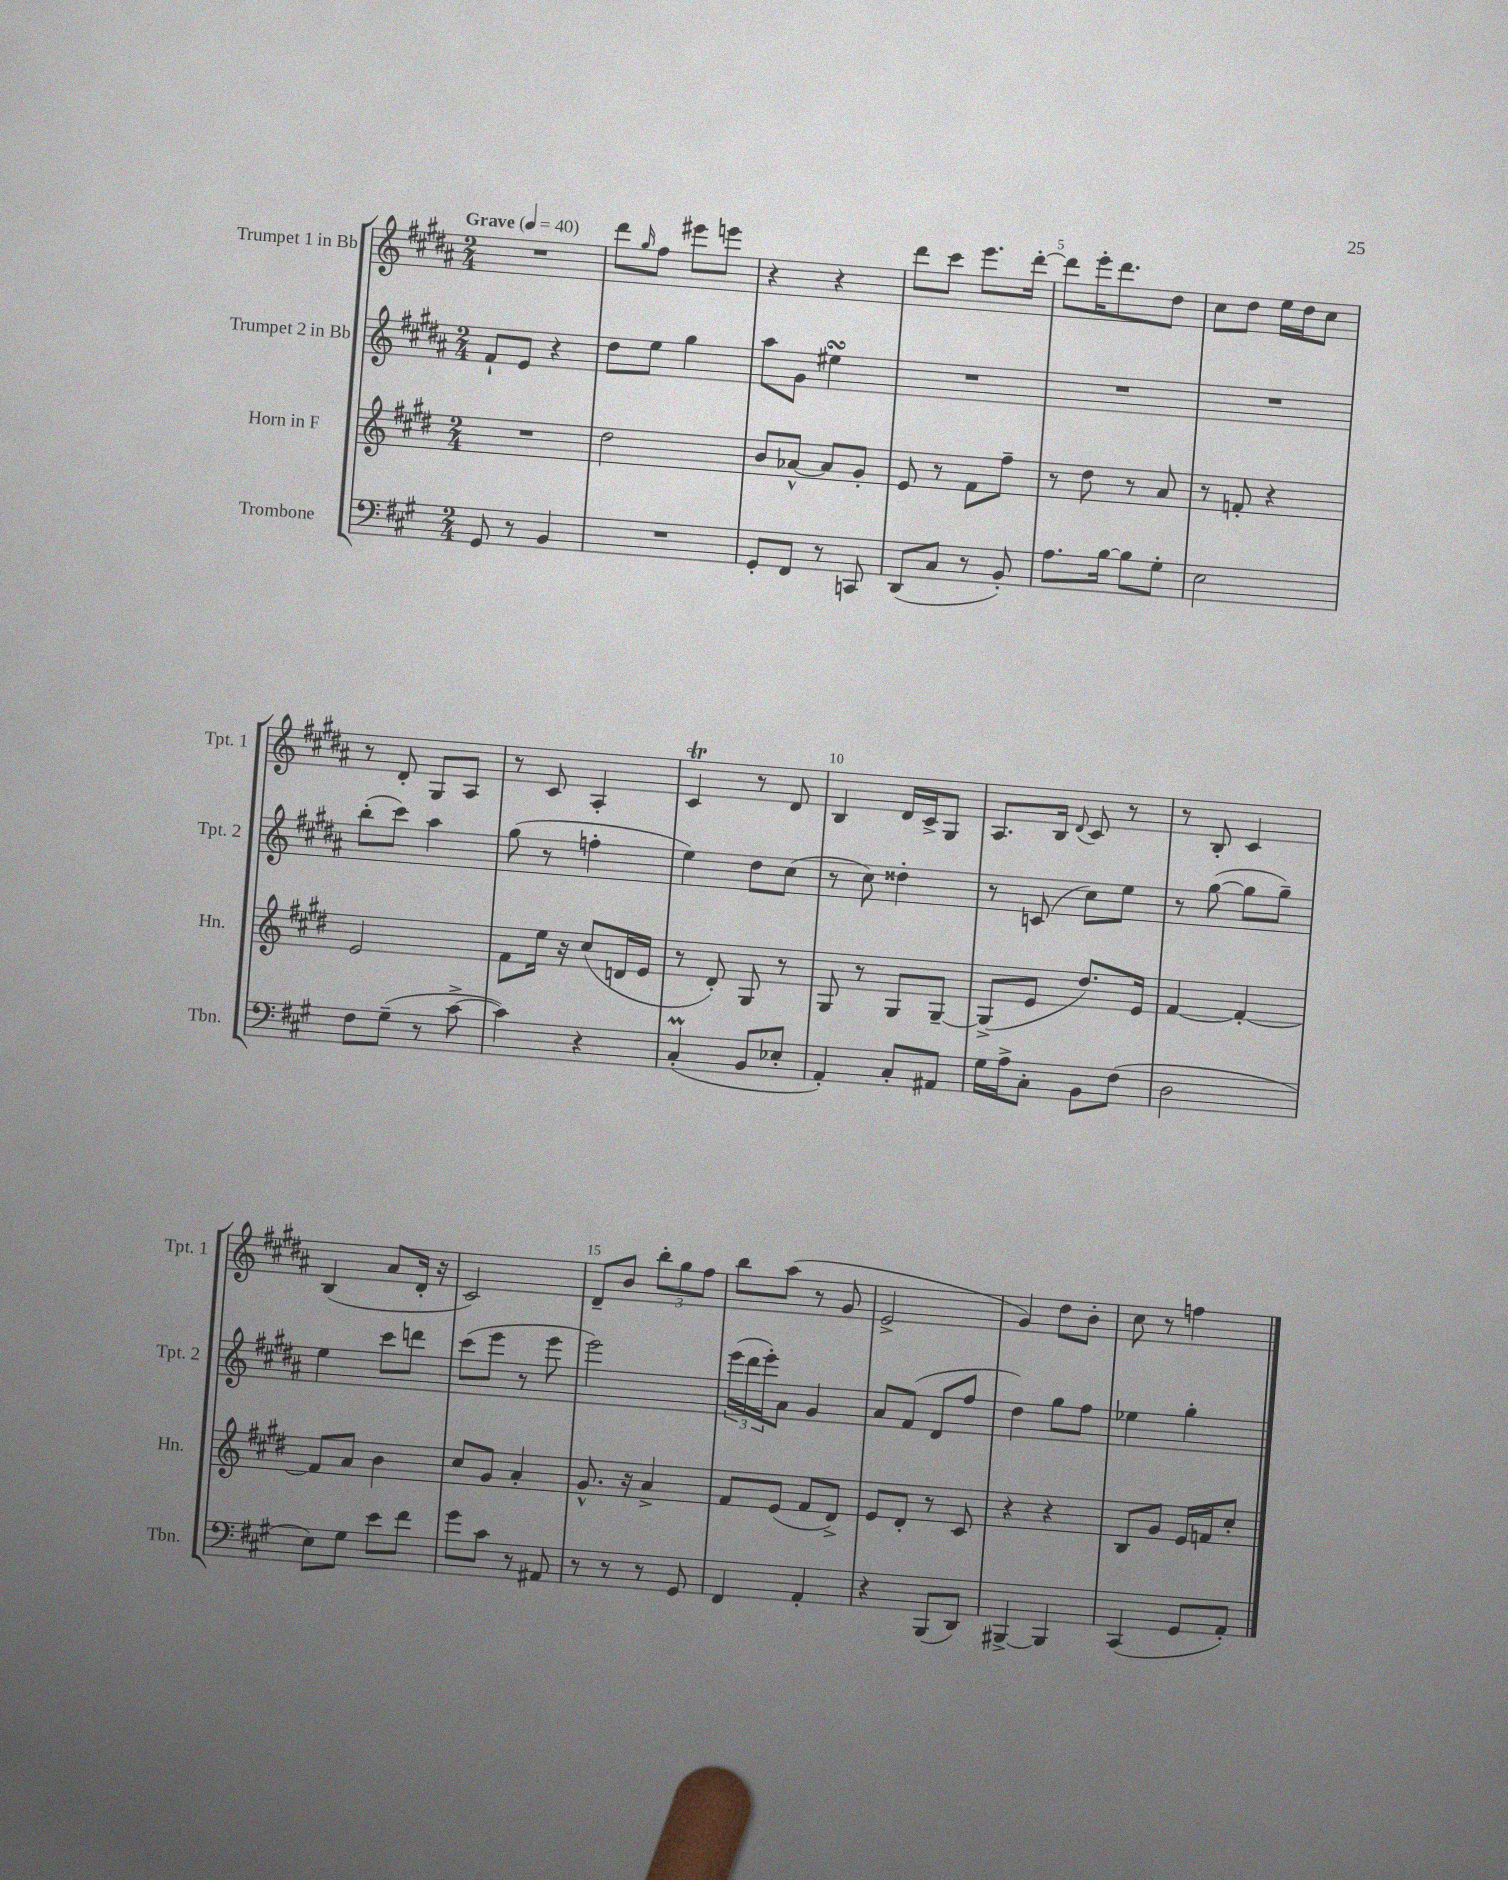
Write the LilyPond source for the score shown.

<<
\new StaffGroup <<
\new Staff = "s0" \with { instrumentName = "Trumpet 1 in Bb" shortInstrumentName = "Tpt. 1" } {
    \clef treble \key b \major \numericTimeSignature \time 2/4 \tempo "Grave" 4 = 40
    R2 |
    dis'''8 \grace { gis''16 } fis''8 eis'''8 e'''8 |
    r4 r4 |
    dis'''8 cis'''8 e'''8. dis'''16~-. |
    dis'''8 e'''16-. dis'''8. dis''8 |
    cis''8 dis''8 e''16 dis''16 cis''8 |
    r8 dis'8-. gis8 ais8 |
    r8 cis'8 ais4-. |
    cis'4\trill r8 dis'8 |
    b4 dis'16 cis'16-> gis8 |
    ais8. b16 \appoggiatura { dis'8 } cis'8 r8 |
    r8 b8-. cis'4 |
    b4( ais'8 dis'16-. r16 |
    cis'2) |
    dis'8-- b'8 \tuplet 3/2 { b''8-. gis''8 fis''8 } |
    b''8 ais''8( r8 gis'8 |
    e'2-> |
    gis'4) dis''8 b'8-. |
    cis''8 r8 f''4 \bar "|." |
}
\new Staff = "s1" \with { instrumentName = "Trumpet 2 in Bb" shortInstrumentName = "Tpt. 2" } {
    \clef treble \key b \major \numericTimeSignature \time 2/4
    fis'8-! e'8 r4 |
    dis''8 e''8 gis''4 |
    ais''8 gis'8 eis''4\turn |
    R2 |
    R2 |
    R2 |
    b''8-.( cis'''8) ais''4 |
    gis''8( r8 f''4-. |
    e''4) dis''8 cis''8( |
    r8 cis''8) disis''4-. |
    r8 c'8( cis''8) e''8 |
    r8 gis''8~( gis''8 gis''8--) |
    e''4 cis'''8 d'''8 |
    cis'''8( e'''8 r8 e'''8 |
    e'''2) |
    \tuplet 3/2 { e'''16( dis'''16 e'''16-.) } ais'8 gis'4 |
    ais'8 fis'8( dis'8 fis''8 |
    dis''4) gis''8 fis''8 |
    ees''4 gis''4-. \bar "|." |
}
\new Staff = "s2" \with { instrumentName = "Horn in F" shortInstrumentName = "Hn." } {
    \clef treble \key e \major \numericTimeSignature \time 2/4
    R2 |
    dis''2 |
    b'8 aes'8~-^ aes'8 gis'8-. |
    e'8 r8 fis'8 fis''8-- |
    r8 dis''8 r8 a'8 |
    r8 f'8-. r4 |
    e'2 |
    fis'8 e''16 r16 cis''8( d'16 e'16 |
    r8 dis'8-.) gis8 r8 |
    gis8 r8 gis8 gis8~-- |
    gis8->( e'8 dis''8.) e'16 |
    fis'4~ fis'4~-. |
    fis'8 a'8 b'4 |
    cis''8 gis'8 a'4-. |
    gis'8.-^ r16 a'4-> |
    fis'8 e'8( fis'8 dis'8->) |
    e'8 dis'8-. r8 cis'8 |
    r4 r4 |
    b8 gis'8 e'16 f'16 cis''8-. \bar "|." |
}
\new Staff = "s3" \with { instrumentName = "Trombone" shortInstrumentName = "Tbn." } {
    \clef bass \key a \major \numericTimeSignature \time 2/4
    gis,8 r8 b,4 |
    R2 |
    gis,8-. fis,8 r8 c,8 |
    d,8( cis8 r8 b,8-.) |
    a8. b16~ b8 gis8-. |
    e2 |
    fis8 gis8--( r8 cis'8~-> |
    cis'4) r4 |
    cis4-.\prall( b,8 ees8-. |
    a,4-.) cis8-. ais,8 |
    gis16 a16-> cis8-. b,8 fis8( |
    d2 |
    e8) gis8 e'8 fis'8 |
    gis'8 cis'8 r8 ais,8 |
    r8 r8 r8 gis,8 |
    fis,4 a,4-. |
    r4 b,,8( d,8) |
    bis,,4~-> bis,,4 |
    cis,4( gis,8 a,8-.) \bar "|." |
}
>>
>>
\layout { \context { \Score \override BarNumber.break-visibility = ##(#f #t #t) barNumberVisibility = #(every-nth-bar-number-visible 5) } }
